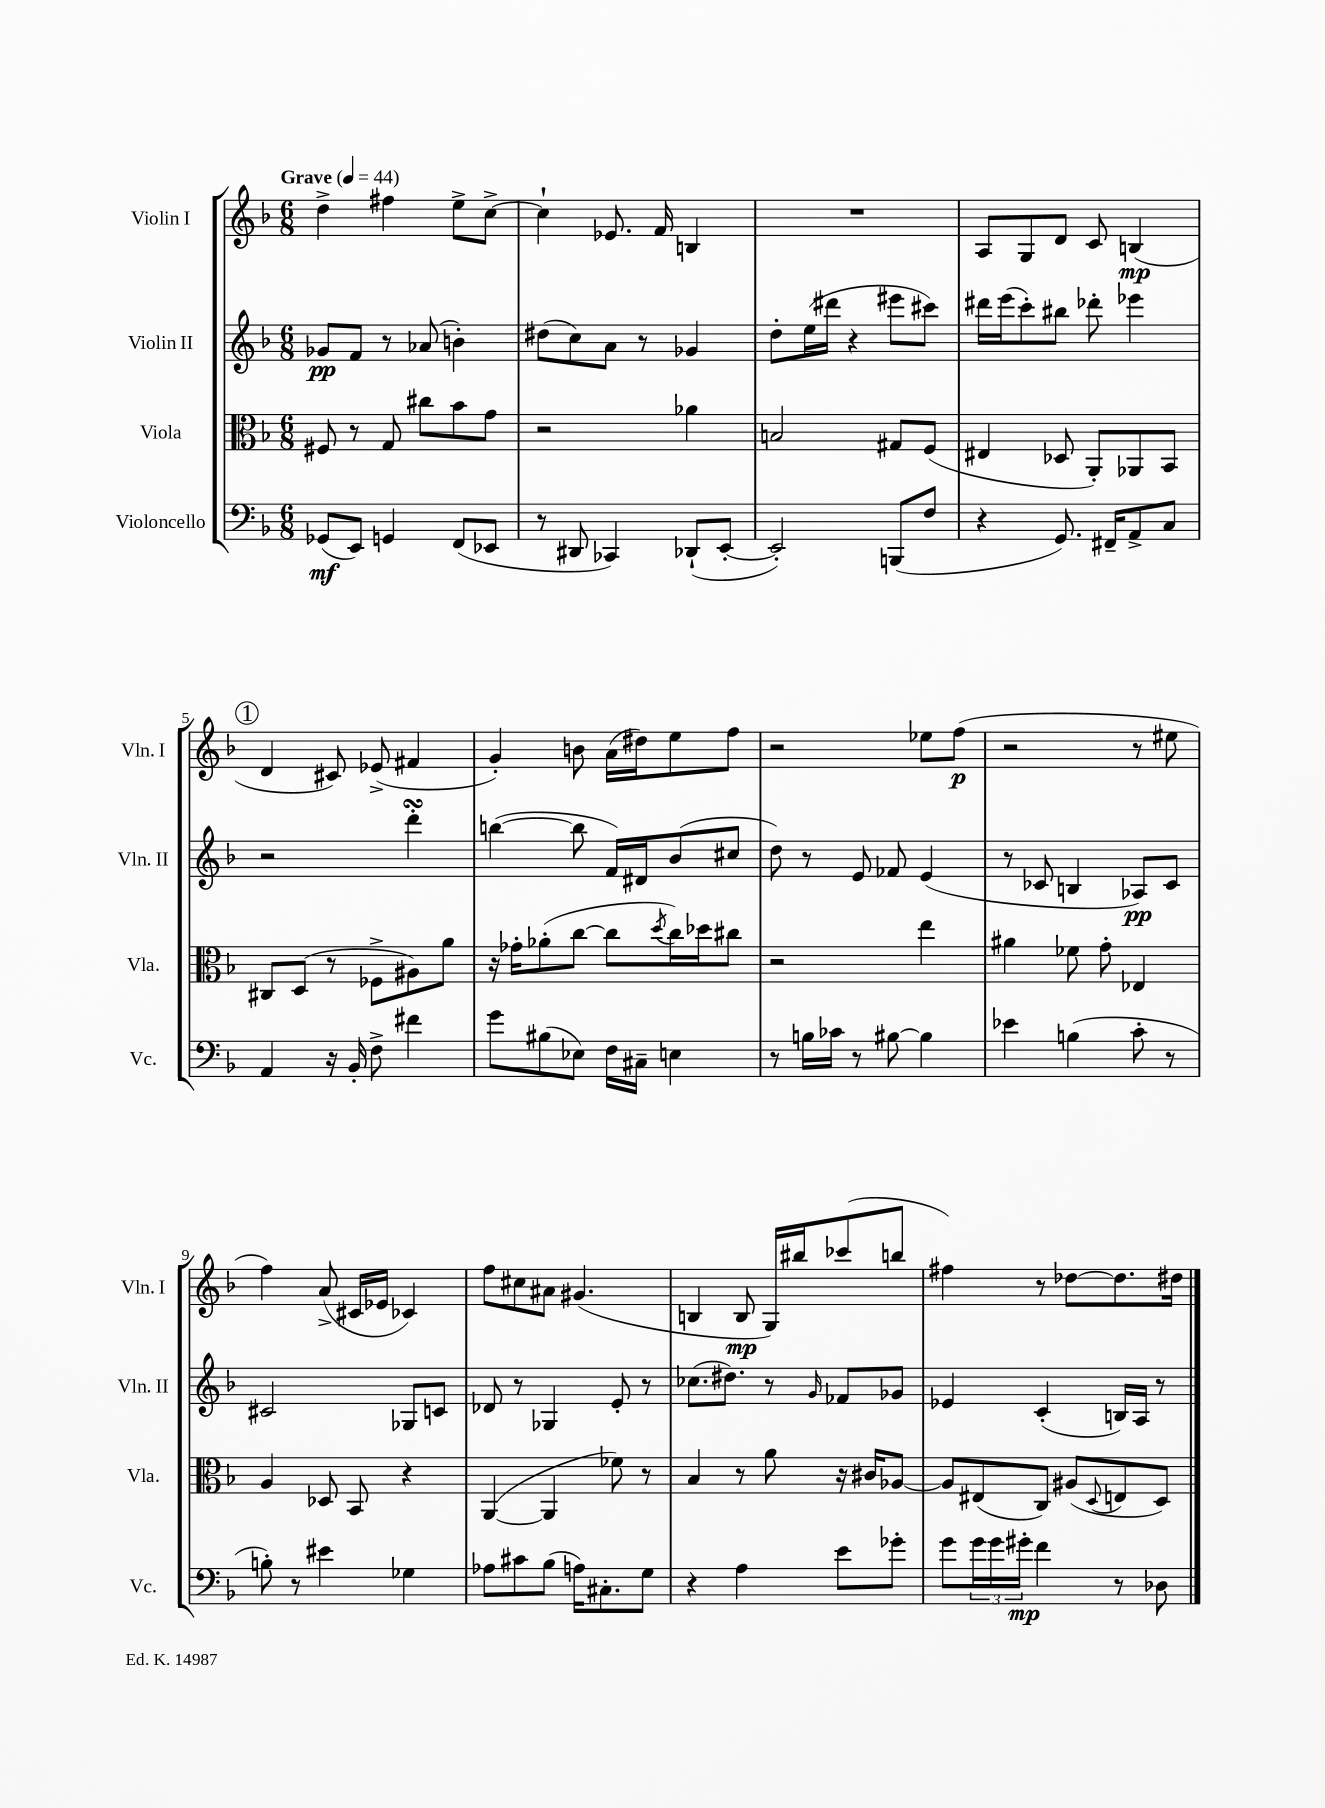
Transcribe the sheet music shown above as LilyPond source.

<<
\new StaffGroup <<
\new Staff = "s0" \with { instrumentName = "Violin I" shortInstrumentName = "Vln. I" } {
    \clef treble \key f \major \numericTimeSignature \time 6/8 \tempo "Grave" 4 = 44
    d''4-> fis''4 e''8-> c''8~-> |
    c''4-! ees'8. f'16 b4 |
    R2. |
    a8 g8 d'8 c'8 b4\mp( |
    \mark \markup { \circle "1" } d'4 cis'8) ees'8->( fis'4 |
    g'4-.) b'8 a'16( dis''16) e''8 f''8 |
    r2 ees''8 f''8\p( |
    r2 r8 eis''8 |
    f''4) a'8->( cis'16 ees'16 ces'4) |
    f''8 cis''8 ais'8 gis'4.( |
    b4 b8\mp g16) bis''16 ces'''8( b''8 |
    fis''4) r8 des''8~ des''8. dis''16 \bar "|." |
}
\new Staff = "s1" \with { instrumentName = "Violin II" shortInstrumentName = "Vln. II" } {
    \clef treble \key f \major \numericTimeSignature \time 6/8
    ges'8\pp f'8 r8 aes'8( b'4-.) |
    dis''8( c''8) a'8 r8 ges'4 |
    d''8-. e''16( dis'''16 r4 eis'''8 cis'''8) |
    dis'''16 e'''16( c'''8-.) bis''8 des'''8-. ees'''4 |
    \mark \markup { \circle "1" } r2 d'''4-.\turn |
    b''4~( b''8 f'16) dis'16 bes'8( cis''8 |
    d''8) r8 e'8 fes'8 e'4( |
    r8 ces'8 b4 aes8\pp) ces'8 |
    cis'2 ges8 c'8 |
    des'8 r8 ges4 e'8-. r8 |
    ces''8.( dis''8.) r8 \grace { g'16 } fes'8 ges'8 |
    ees'4 c'4-.( b16) a16 r8 \bar "|." |
}
\new Staff = "s2" \with { instrumentName = "Viola" shortInstrumentName = "Vla." } {
    \clef alto \key f \major \numericTimeSignature \time 6/8
    fis8 r8 g8 cis''8 bes'8 g'8 |
    r2 aes'4 |
    b2 gis8 f8( |
    eis4 des8 a,8-.) aes,8 bes,8 |
    \mark \markup { \circle "1" } cis8 d8( r8 fes8-> ais8) a'8 |
    r16 ges'16-. aes'8-.( c''8~ c''8 \acciaccatura { d''8 } c''16) des''16 cis''8 |
    r2 e''4 |
    ais'4 fes'8 g'8-. ees4 |
    a4 des8 bes,8 r4 |
    a,4~( a,4 fes'8) r8 |
    bes4 r8 a'8 r16 cis'16 aes8~ |
    aes8 eis8( c8) ais8( \appoggiatura { d8 } e8 d8) \bar "|." |
}
\new Staff = "s3" \with { instrumentName = "Violoncello" shortInstrumentName = "Vc." } {
    \clef bass \key f \major \numericTimeSignature \time 6/8
    ges,8\mf( e,8) g,4 f,8( ees,8 |
    r8 dis,8 ces,4) des,8-!( e,8~-. |
    e,2-.) b,,8( f8 |
    r4 g,8.) fis,16-- a,8-> c8 |
    \mark \markup { \circle "1" } a,4 r16 bes,16-. f8-> fis'4 |
    g'8 bis8( ees8) f16 cis16-- e4 |
    r8 b16 ces'16 r8 bis8~ bis4 |
    ees'4 b4( c'8-. r8 |
    b8-.) r8 eis'4 ges4 |
    aes8 cis'8 bes8( a16) cis8.-. g8 |
    r4 a4 e'8 ges'8-. |
    g'8 \tuplet 3/2 { g'16 g'16 gis'16-.\mp } f'4 r8 des8 \bar "|." |
}
>>
>>
